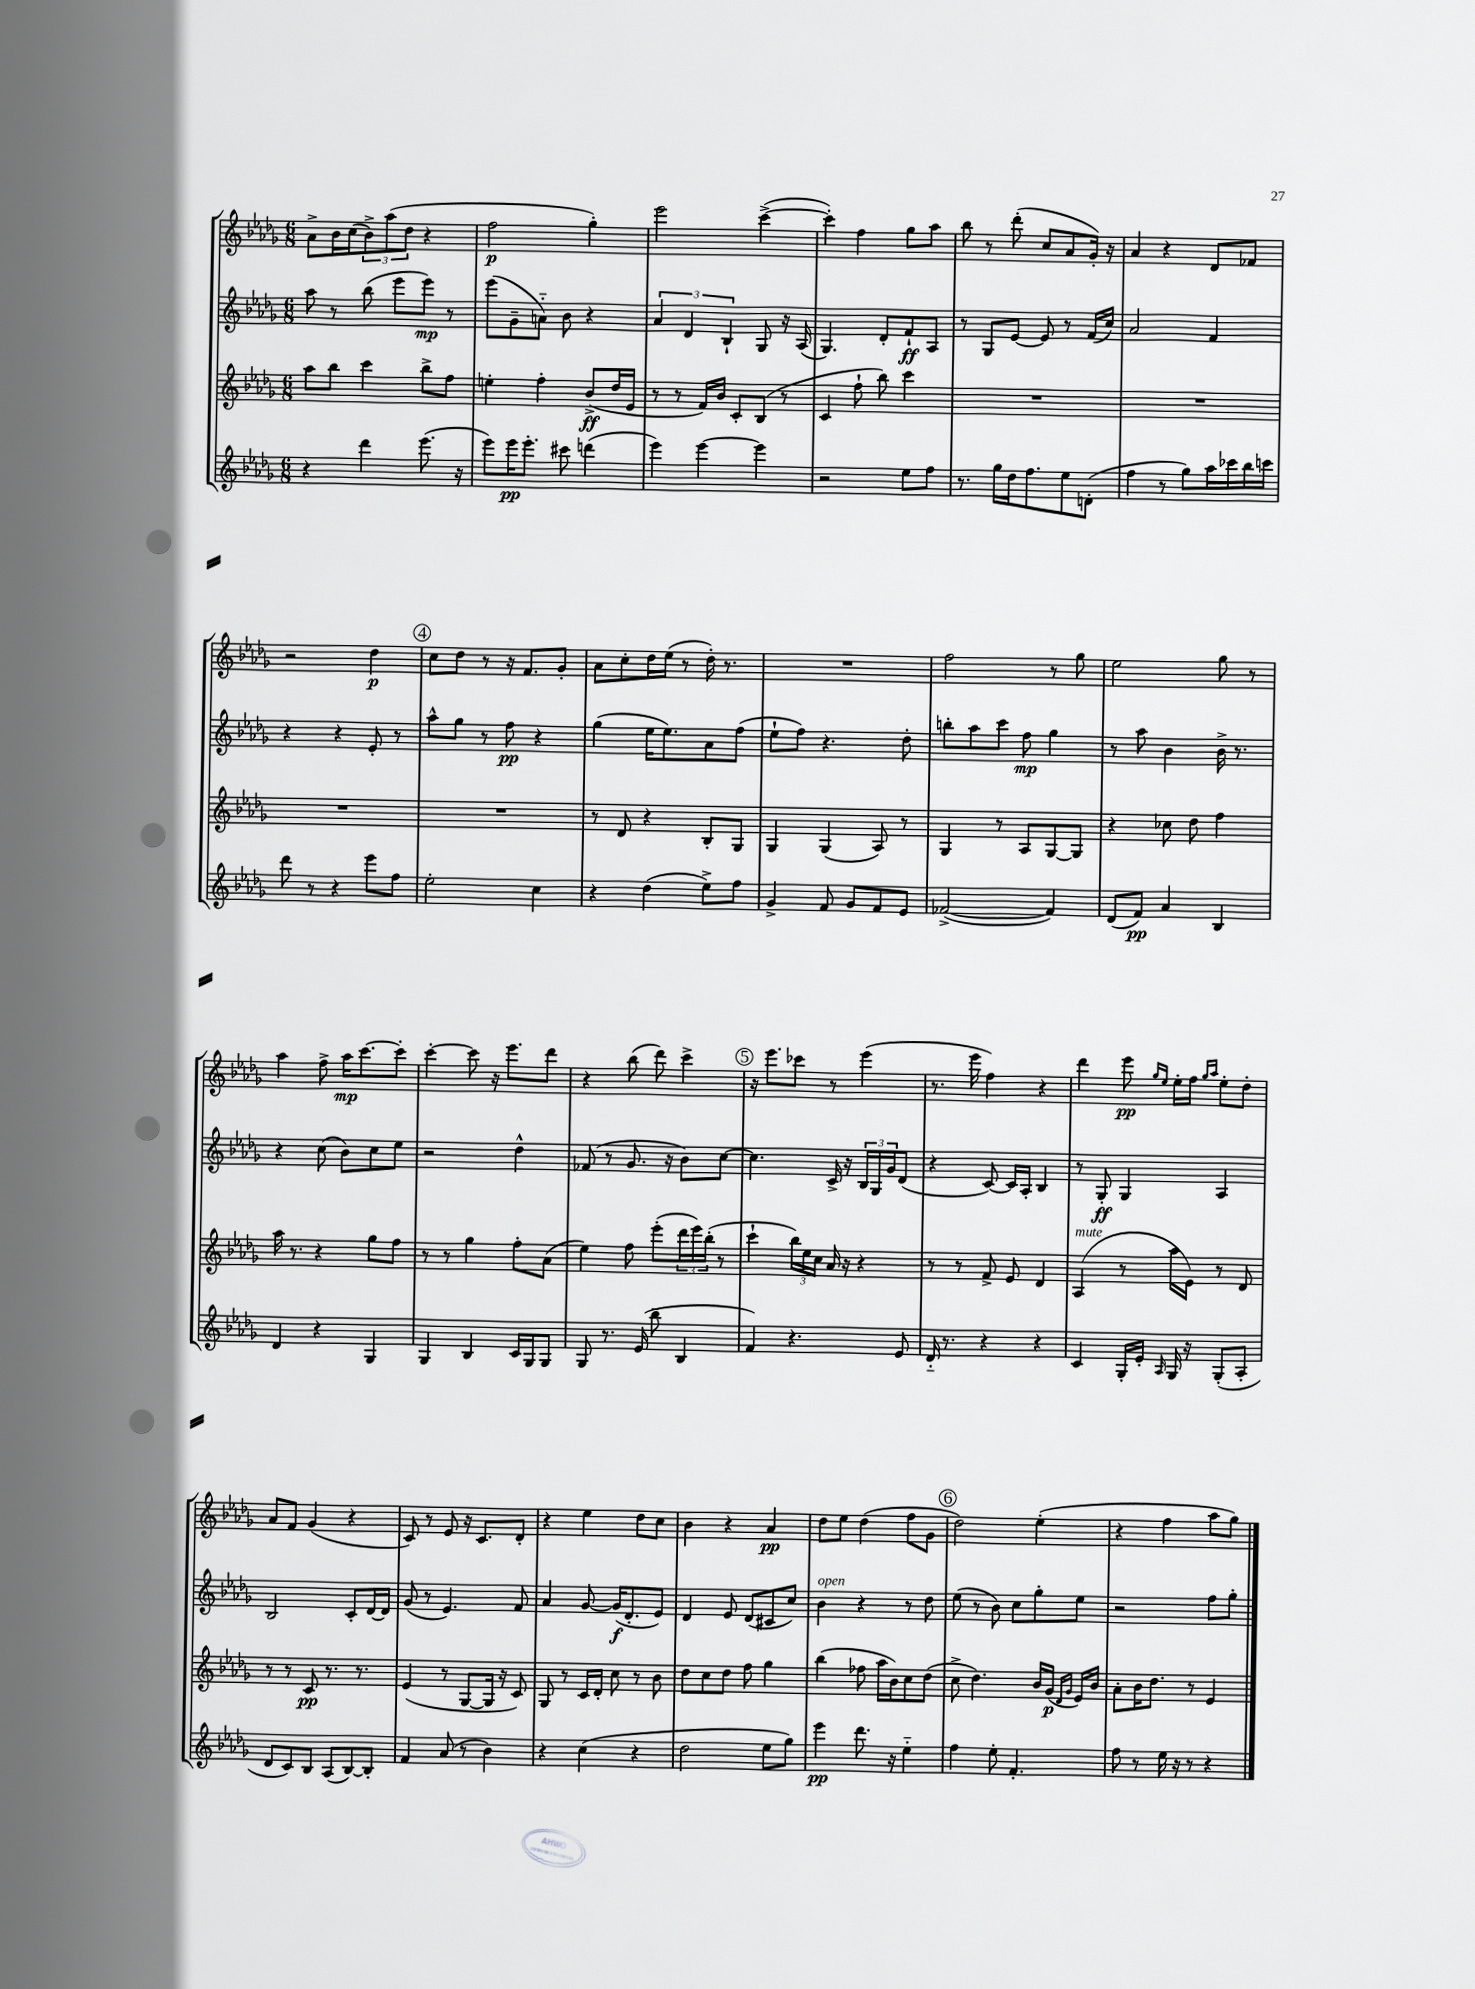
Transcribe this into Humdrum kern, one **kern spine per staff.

**kern	**kern	**kern	**kern
*staff4	*staff3	*staff2	*staff1
*clefG2	*clefG2	*clefG2	*clefG2
*k[b-e-a-d-g-]	*k[b-e-a-d-g-]	*k[b-e-a-d-g-]	*k[b-e-a-d-g-]
*M6/8	*M6/8	*M6/8	*M6/8
4r	8aa-\L	8aa-\	8a-^\L
.	8bb-\J	8r	16b-\L
.	.	.	(16cc\J
4ddd-\	4ccc\	(8bb-\	12b-^\)
.	.	.	(12aa-\
.	.	8eee-\L	.
.	.	.	12dd-\J
(8.eee-\	8bb-^\L	8eee-\J)	4r
.	8ff\J	8r	.
16r	.	.	.
=	=	=	=
8eee-\L)	4ee'\	(8eee-\L	2ff\
16eee-\K	.	8g-~\	.
8.eee-'\J	.	.	.
.	4ff'\	8a'~\J)	.
8ccc#\	.	8b-\	.
(4ddd\	(8b-^/L	4r	4gg-'\)
.	16dd-/L	.	.
.	16e-/JJ	.	.
=	=	=	=
4eee-\)	8r	6a-/	2eee-\
.	8r	.	.
.	.	6d-/	.
[4eee-\	16f/LL)	.	.
.	16b-/JJ	.	.
.	.	6B-`/	.
.	8c'/L	.	.
4eee-\]	(8B-/J	8G-/	([4ccc^\
.	8r	16r	.
.	.	(16A-/	.
=	=	=	=
2r	4c/	4.G-/)	4ccc'\])
.	8ff`\	.	4ff\
.	8bb-\)	8d-'/L	.
8ee-\L	4ccc\	8f`/	8gg-\L
8ff\J	.	8A-/J	8aa-\J
=	=	=	=
8.r	2.r	8r	8bb-\
.	.	8G-/L	8r
16gg-\LL	.	.	.
16dd-\J	.	[8e-/J	(8ddd-'\
8.ff\	.	.	.
.	.	8e-/]	8cc/L
8ee-\	.	8r	8a-/
(8d'\J	.	(16f/LL	16g-'/Jk)
.	.	16cc/JJ)	16r
=	=	=	=
4ff\	2.r	2a-/	4a-/
8r	.	.	4r
8gg-\L)	.	.	.
16aa-\L	.	4f/	8d-/L
16ccc-\	.	.	.
16bb-\	.	.	8f-/J
16ccc\JJ	.	.	.
=	=	=	=
8ddd-\	2.r	4r	2r
8r	.	.	.
4r	.	4r	.
8eee-\L	.	8e-'/	4dd-\
8ff\J	.	8r	.
=	=	=	=
2ee-'\	2.r	8aa-^^\L	8cc\L
.	.	8gg-\J	8dd-\J
.	.	8r	8r
.	.	8ff\	16r
.	.	.	8.f/L
4cc\	.	4r	.
.	.	.	8g-'/J
=	=	=	=
4r	8r	(4gg-\	8a-\L
.	8d-/	.	8cc'\
(4dd-\	4r	16ee-\LK	16dd-\L
.	.	8.ee-\)	(16ee-\JJ
.	.	.	8r
8ee-^\L)	8B-'/L	8a-\	16dd-'\)
.	.	.	8.r
8ff\J	8G-/J	(8ff\J	.
=	=	=	=
4g-^/	4G-/	8ee-`\L	2.r
.	.	8ff\J)	.
8f/	(4G-/	4.r	.
8g-/L	.	.	.
8f/	8A-/)	.	.
8e-/J	8r	8dd-'\	.
=	=	=	=
([2f-^/	4G-/	8bb'\L	2ff\
.	.	8aa-\	.
.	8r	8ccc\J	.
.	8A-/L	8ff\	.
4f-/])	[8G-/	4gg-\	8r
.	8G-/]J	.	8gg-\
=	=	=	=
(8d-/L	4r	8r	2ee-\
8f/J)	.	8aa-\	.
4a-/	8cc-\	4b-\	.
.	8dd-\	.	.
4B-/	4ff\	16b-^\	8gg-\
.	.	8.r	.
.	.	.	8r
=	=	=	=
4d-/	16aa-\	4r	4aa-\
.	8.r	.	.
4r	4r	(8cc\	8ff^\
.	.	8b-\L)	16aa-\LK
.	.	.	[8.ccc\
4G-/	8gg-\L	8cc\	.
.	8ff\J	8ee-\J	8ccc'\]J
=	=	=	=
4G-/	8r	2r	[4ccc'\
.	8r	.	.
4B-/	4gg-\	.	8ccc\]
.	.	.	16r
.	.	.	8.eee-\L
16c/LL	8ff'\L	4dd-^^\	.
16G-/J	.	.	.
8G-/J	(8a-\J	.	8ddd-\J
=	=	=	=
8G-/	4ee-\)	(8f-/	4r
8.r	.	8r	.
.	8ff\	8.g-/	(8bb-\
(16e-/	.	.	.
8bb-~\	(8eee-'\L	.	8ddd-\)
.	.	16r	.
4B-/	24ddd-\L	8b-\L)	4ccc^\
.	24eee-\)	.	.
.	(24bb-'\JJ	.	.
.	8r	[8cc\J	.
=	=	=	=
4f/)	4ccc`\	4.cc\]	16r
.	.	.	8.eee-\L
4.r	24bb-\LL)	.	8ccc-\J
.	24ee-\	.	.
.	24cc\JJ	.	.
.	16a-/	16c^/	8r
.	16r	16r	.
.	4r	24B-/LL	(4eee-\
.	.	24G-/	.
.	.	24g-/J	.
8e-/	.	(8d-/J	.
=	=	=	=
16d-'~/	8r	4r	8.r
8.r	.	.	.
.	8r	.	.
.	.	.	16eee-\
4r	8f^/	[8c/)	4ff\)
.	8e-/	16c/]LL	.
.	.	16A-'/JJ	.
4r	4d-/	4B-/	4r
=	=	=	=
4c/	(4A-/	8r	4ddd-\
.	.	8G-'/	.
16G-'/LL	8r	4G-/	8eee-\
16e-'/JJ	.	.	.
.	.	.	16qqgg-/LL
16qqA-/	.	.	16qqee-/JJ
16G-/	16aa-\LL	.	16ee-'\LL
16r	16e-\JJ)	.	16ff\JJ
.	.	.	16qqgg-/LL
.	.	.	16qqaa-/JJ
(8G-'/L	8r	4A-/	8ee-'\L
8A-'/J	8d-/	.	8dd-'\J
=	=	=	=
8d-/L	8r	2B-/	8a-/L
8c/)	8r	.	8f/J
8B-/J	8c/	.	(4g-/
(8A-/L	8.r	.	.
[8B-/)	.	8c'/L	4r
.	8.r	.	.
8B-'/]J	.	[16d-/L	.
.	.	16d-/]JJ	.
=	=	=	=
4f/	(4e-/	(8g-/	8c/)
.	.	8r	8r
(8a-/	8r	4.e-/)	8e-/
8r	[8G-/L	.	16r
.	.	.	8.c/L
4b-\)	16G-/]Jk	.	.
.	16r	.	.
.	8c/)	8f/	8d-'/J
=	=	=	=
4r	8G-/	4a-/	4r
.	8r	.	.
(4cc\	16c/LL	[8g-/	4ee-\
.	16d-'/JJ	.	.
.	8cc\	(16g-/]LK	.
.	.	8.d-'/	.
4r	8r	.	8dd-\L
.	8b-\	8e-/J)	8cc\J
=	=	=	=
2dd-\	8dd-\L	4d-/	4b-\
.	8cc\	.	.
.	8dd-\J	8e-/	4r
.	8ff\	(8d-/L	.
8ee-\L	4gg-\	8c#/	4a-/
8gg-\J)	.	8cc/J)	.
=	=	=	=
4eee-\	(4bb-\	4b-\	8dd-\L
.	.	.	8ee-\J
8.ddd-\	8ff-\	4r	(4dd-\
.	16aa-\LL	.	.
16r	16b-\J)	.	.
4ee-'~\	8cc\	8r	8ff\L
.	(8dd-\J	8dd-\	8g-\J
=	=	=	=
4ff\	8cc^\	(8ee-\	2dd-\)
.	4.dd-\)	8r	.
8ee-'\	.	8b-\)	.
4.f'/	.	8cc\L	.
.	16b-/LL	8gg-'\	(4ee-'\
.	(16g-/JJ	.	.
.	16qqd-/LL	.	.
.	16qqg-/JJ	.	.
.	16e-/LL)	8ee-\J	.
.	16b-/JJ	.	.
=	=	=	=
8ff\	8a-'\L	2r	4r
8r	16b-\K	.	.
.	8.dd-\J	.	.
16ee-\	.	.	4ff\
16r	.	.	.
8r	8r	.	.
4r	4e-/	8ff\L	8aa-\L
.	.	8gg-'\J	8gg-\J)
==	==	==	==
*-	*-	*-	*-
